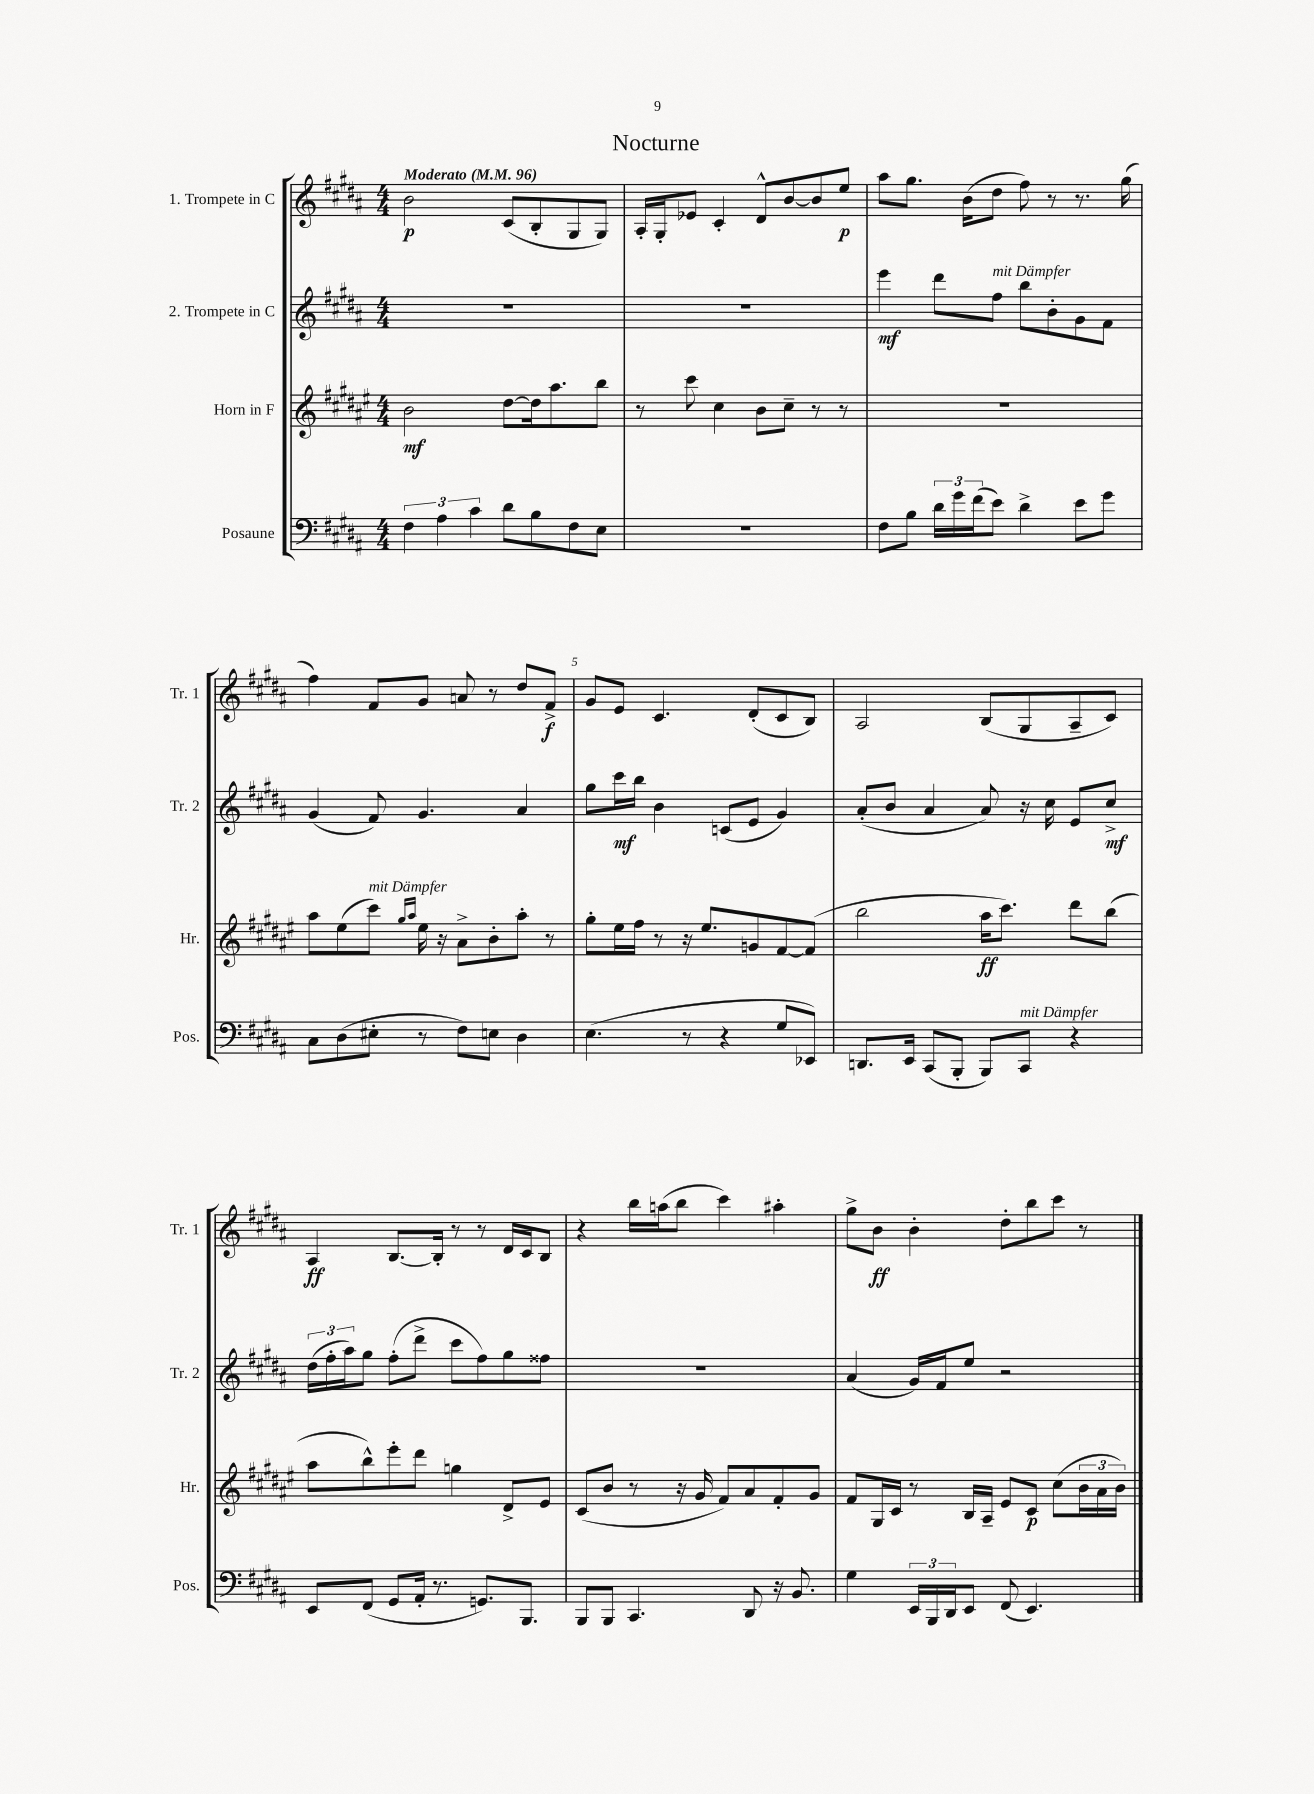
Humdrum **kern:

**kern	**kern	**kern	**kern
*staff4	*staff3	*staff2	*staff1
*clefF4	*clefG2	*clefG2	*clefG2
*k[f#c#g#d#a#]	*k[f#c#g#d#a#e#]	*k[f#c#g#d#a#]	*k[f#c#g#d#a#]
*M4/4	*M4/4	*M4/4	*M4/4
*MM96	*MM96	*MM96	*MM96
6F#	2b	1r	2b
6A#	.	.	.
6c#	.	.	.
8d#	[8dd#	.	(8c#
8B	16dd#]	.	8B'
.	8.aa#	.	.
8F#	.	.	8G#
8E	8bb	.	8G#)
=	=	=	=
1r	8r	1r	16A#'
.	.	.	16G#'
.	8ccc#	.	8e-
.	4cc#	.	4c#'
.	8b	.	8d#^^
.	8cc#~	.	[8b
.	8r	.	8b]
.	8r	.	8ee
=	=	=	=
8F#	1r	4eee	8aa#
8B	.	.	8.gg#
24d#	.	8ddd#	.
24g#	.	.	.
.	.	.	(16b
(24f#	.	.	.
8e)	.	8ff#	8dd#
4d#^	.	8bb	8ff#)
.	.	8b'	8r
8e	.	8g#	8.r
8g#	.	8f#	.
.	.	.	(16gg#
=	=	=	=
8C#	8aa#	(4g#	4ff#)
(8D#	(8ee#	.	.
8E#'	8ccc#)	8f#)	8f#
.	16qqgg#	.	.
.	16qqaa#	.	.
8r	16ee#	4.g#	8g#
.	16r	.	.
8F#)	8a#^	.	8a
8E	8b'	.	8r
4D#	8aa#'	4a#	8dd#
.	8r	.	8f#^
=	=	=	=
(4.E	8gg#'	8gg#	8g#
.	16ee#	16ccc#	8e
.	16ff#	16bb	.
.	8r	4b	4.c#
8r	16r	.	.
.	8.ee#	.	.
4r	.	(8c	.
.	8g	8e	(8d#'
8G#	[8f#	4g#)	8c#
8EE-)	(8f#]	.	8B)
=	=	=	=
8.DD	2bb	(8a#'	2A#
.	.	8b	.
16EE	.	.	.
(8CC#	.	4a#	.
8BBB'	.	.	.
8BBB)	16aa#	8a#)	(8B
.	8.ccc#)	.	.
8CC#	.	16r	8G#
.	.	16cc#	.
4r	8ddd#	8e	8A#~
.	(8bb	8cc#^	8c#)
=	=	=	=
8EE	8aa#	(24dd#	4A#
.	.	24ff#'	.
.	.	24aa#)	.
(8FF#	8bb^^)	8gg#	.
8GG#	8eee#'	(8ff#'	[8.B
16AA#'	8ddd#	8ddd#^	.
8.r	.	.	16B']
.	4gg	8ccc#	8r
8.GG)	.	8ff#)	8r
.	8d#^	8gg#	16d#
8.BBB	.	.	16c#
.	8e#	8ff##	8B
=	=	=	=
8BBB	(8c#	1r	4r
8BBB	8b	.	.
4.CC#	8r	.	16bb
.	.	.	(16aa
.	16r	.	8bb
.	16g#	.	.
.	8f#)	.	4ccc#)
8DD#	8a#	.	.
16r	8f#'	.	4aa#'
8.BB	.	.	.
.	8g#	.	.
=	=	=	=
4G#	8f#	(4a#	8gg#^
.	16G#	.	8b
.	16c#	.	.
24EE	8r	16g#)	4b'
24BBB	.	.	.
.	.	16f#	.
24DD#	.	.	.
8EE	16B	8ee	.
.	16A#~	.	.
(8FF#	8e#	2r	8dd#'
4.EE)	8c#	.	8bb
.	(8cc#	.	8ccc#
.	24b	.	8r
.	24a#	.	.
.	24b)	.	.
==	==	==	==
*-	*-	*-	*-
